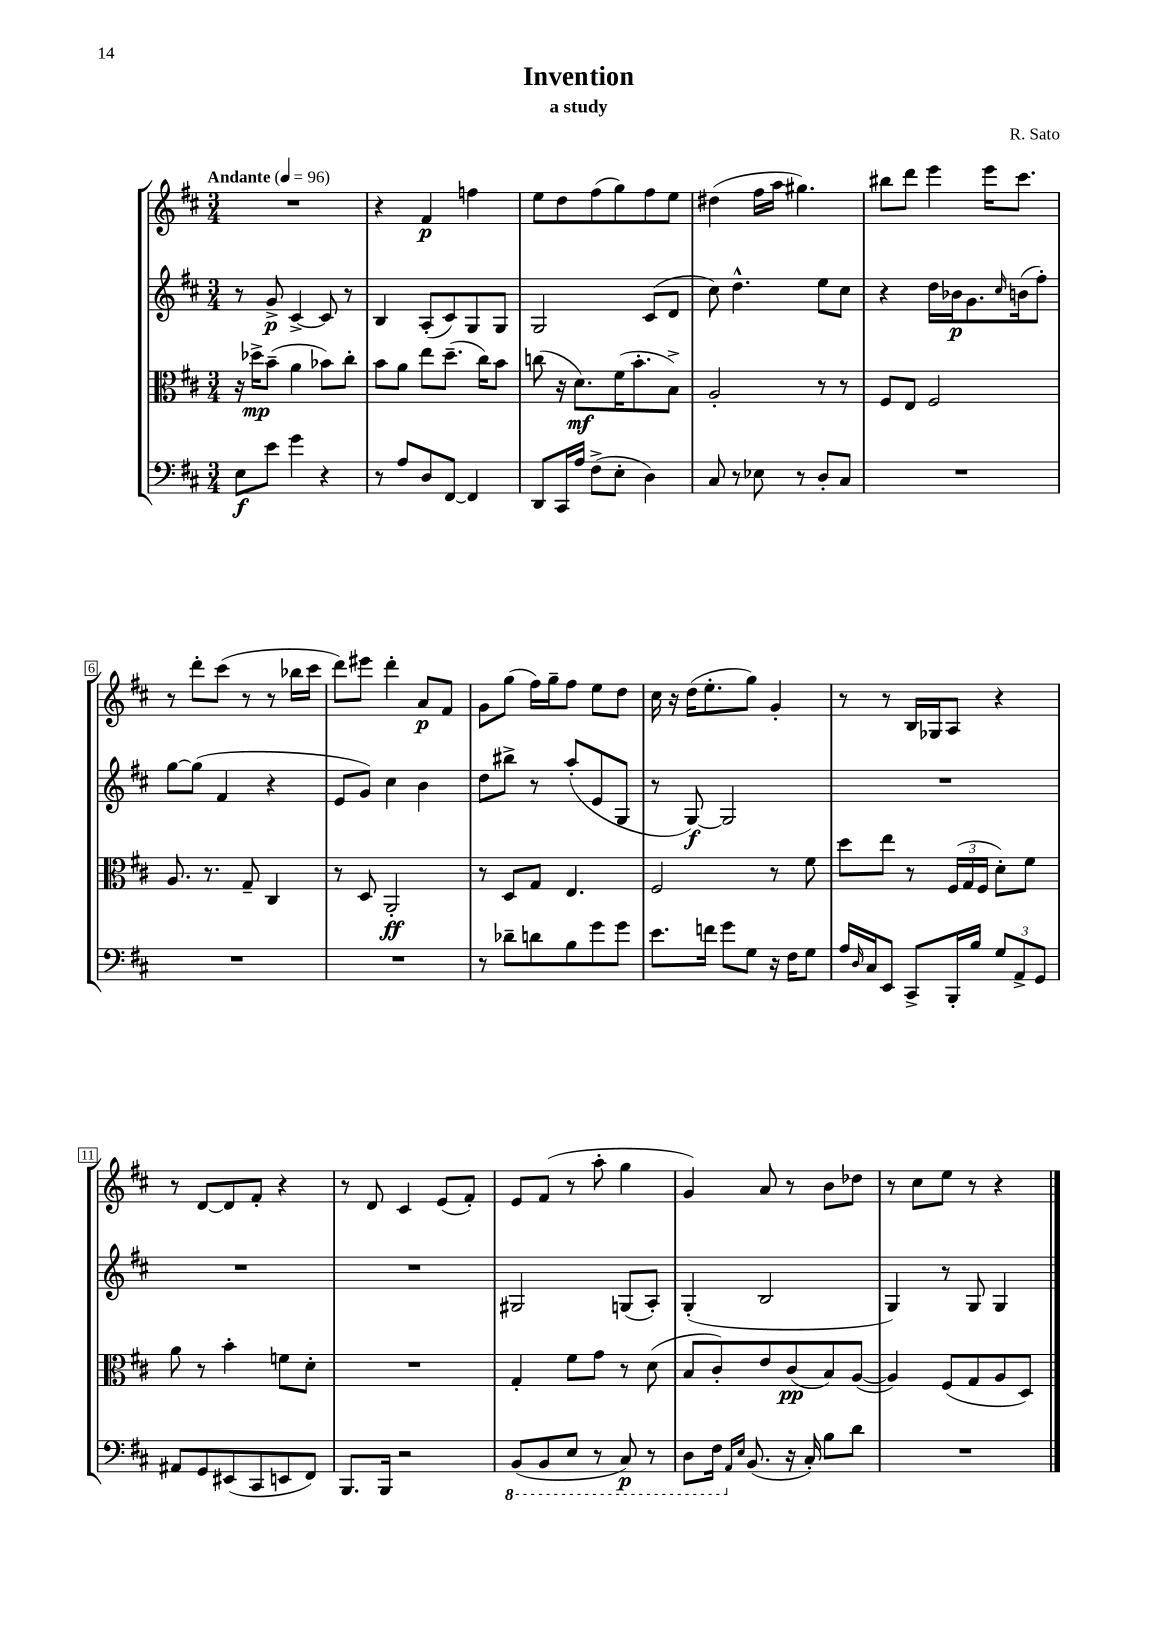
\header { title = "Invention" composer = "R. Sato" subtitle = "a study" }
<<
\new StaffGroup <<
\new Staff = "s0" {
    \clef treble \key d \major \numericTimeSignature \time 3/4 \tempo "Andante" 4 = 96
    R2. |
    r4 fis'4\p f''4 |
    e''8 d''8 fis''8( g''8) fis''8 e''8 |
    dis''4( fis''16 a''16 gis''4.) |
    bis''8 d'''8 e'''4 e'''16 cis'''8. |
    r8 d'''8-. cis'''8( r8 r8 bes''16 cis'''16 |
    d'''8) eis'''8 d'''4-. a'8\p fis'8 |
    g'8 g''8( fis''16) g''16-- fis''8 e''8 d''8 |
    cis''16 r16 d''16( e''8.-. g''8) g'4-. |
    r8 r8 b16 ges16 a8 r4 |
    r8 d'8~ d'8 fis'8-. r4 |
    r8 d'8 cis'4 e'8( fis'8-.) |
    e'8 fis'8( r8 a''8-. g''4 |
    g'4) a'8 r8 b'8 des''8 |
    r8 cis''8 e''8 r8 r4 \bar "|." |
}
\new Staff = "s1" {
    \clef treble \key d \major \numericTimeSignature \time 3/4
    r8 g'8->\p cis'4~-> cis'8 r8 |
    b4 a8-.( cis'8) g8 g8 |
    g2 cis'8( d'8 |
    cis''8) d''4.-^ e''8 cis''8 |
    r4 d''16 bes'16\p g'8. \grace { cis''16 } b'16( fis''8-.) |
    g''8~ g''8( fis'4 r4 |
    e'8 g'8) cis''4 b'4 |
    d''8 bis''8-> r8 a''8-.( e'8 g8 |
    r8 g8~\f) g2 |
    R2. |
    R2. |
    R2. |
    gis2 g8( a8-.) |
    g4-.( b2 |
    g4) r8 g8 g4 \bar "|." |
}
\new Staff = "s2" {
    \clef alto \key d \major \numericTimeSignature \time 3/4
    r16 des''16->\mp b'8--( a'4 bes'8) cis''8-. |
    b'8 a'8 e''8 d''8.--( cis''16) b'8 |
    c''8( r16 d'8.\mf) fis'16( b'8.-. b8->) |
    a2-. r8 r8 |
    fis8 e8 fis2 |
    a8. r8. g8-- cis4 |
    r8 d8 a,2-.\ff |
    r8 d8 g8 e4. |
    fis2 r8 fis'8 |
    d''8 e''8 r8 \tuplet 3/2 { fis16( g16 fis16 } d'8-.) fis'8 |
    a'8 r8 b'4-. f'8 d'8-. |
    R2. |
    g4-. fis'8 g'8 r8 d'8( |
    b8 cis'8-.) e'8 cis'8\pp( b8) a8~( |
    a4) fis8( g8 a8 d8) \bar "|." |
}
\new Staff = "s3" {
    \clef bass \key d \major \numericTimeSignature \time 3/4
    e8\f e'8 g'4 r4 |
    r8 a8 d8 fis,8~ fis,4 |
    d,8 cis,16 a16 fis8->( e8-. d4) |
    cis8 r8 ees8 r8 d8-. cis8 |
    R2. |
    R2. |
    R2. |
    r8 des'8-- d'8 b8 g'8 g'8 |
    e'8. f'16 g'8 g8 r16 fis16 g8 |
    a16 \grace { d16 } cis16 e,8 cis,8-> b,,16-. b16 \tuplet 3/2 { g8 a,8-> g,8 } |
    ais,8 g,8 eis,8( cis,8 e,8 fis,8) |
    b,,8. b,,16 r2 |
    \ottava #-1 b,,8( b,,8 e,8 r8 cis,8\p) r8 |
    d,8 fis,16 \ottava #0 \grace { a,16 e16 } b,8.( r16 cis16-.) b8 d'8 |
    R2. \bar "|." |
}
>>
>>
\layout { \context { \Score \override BarNumber.stencil = #(make-stencil-boxer 0.1 0.3 ly:text-interface::print) } }
